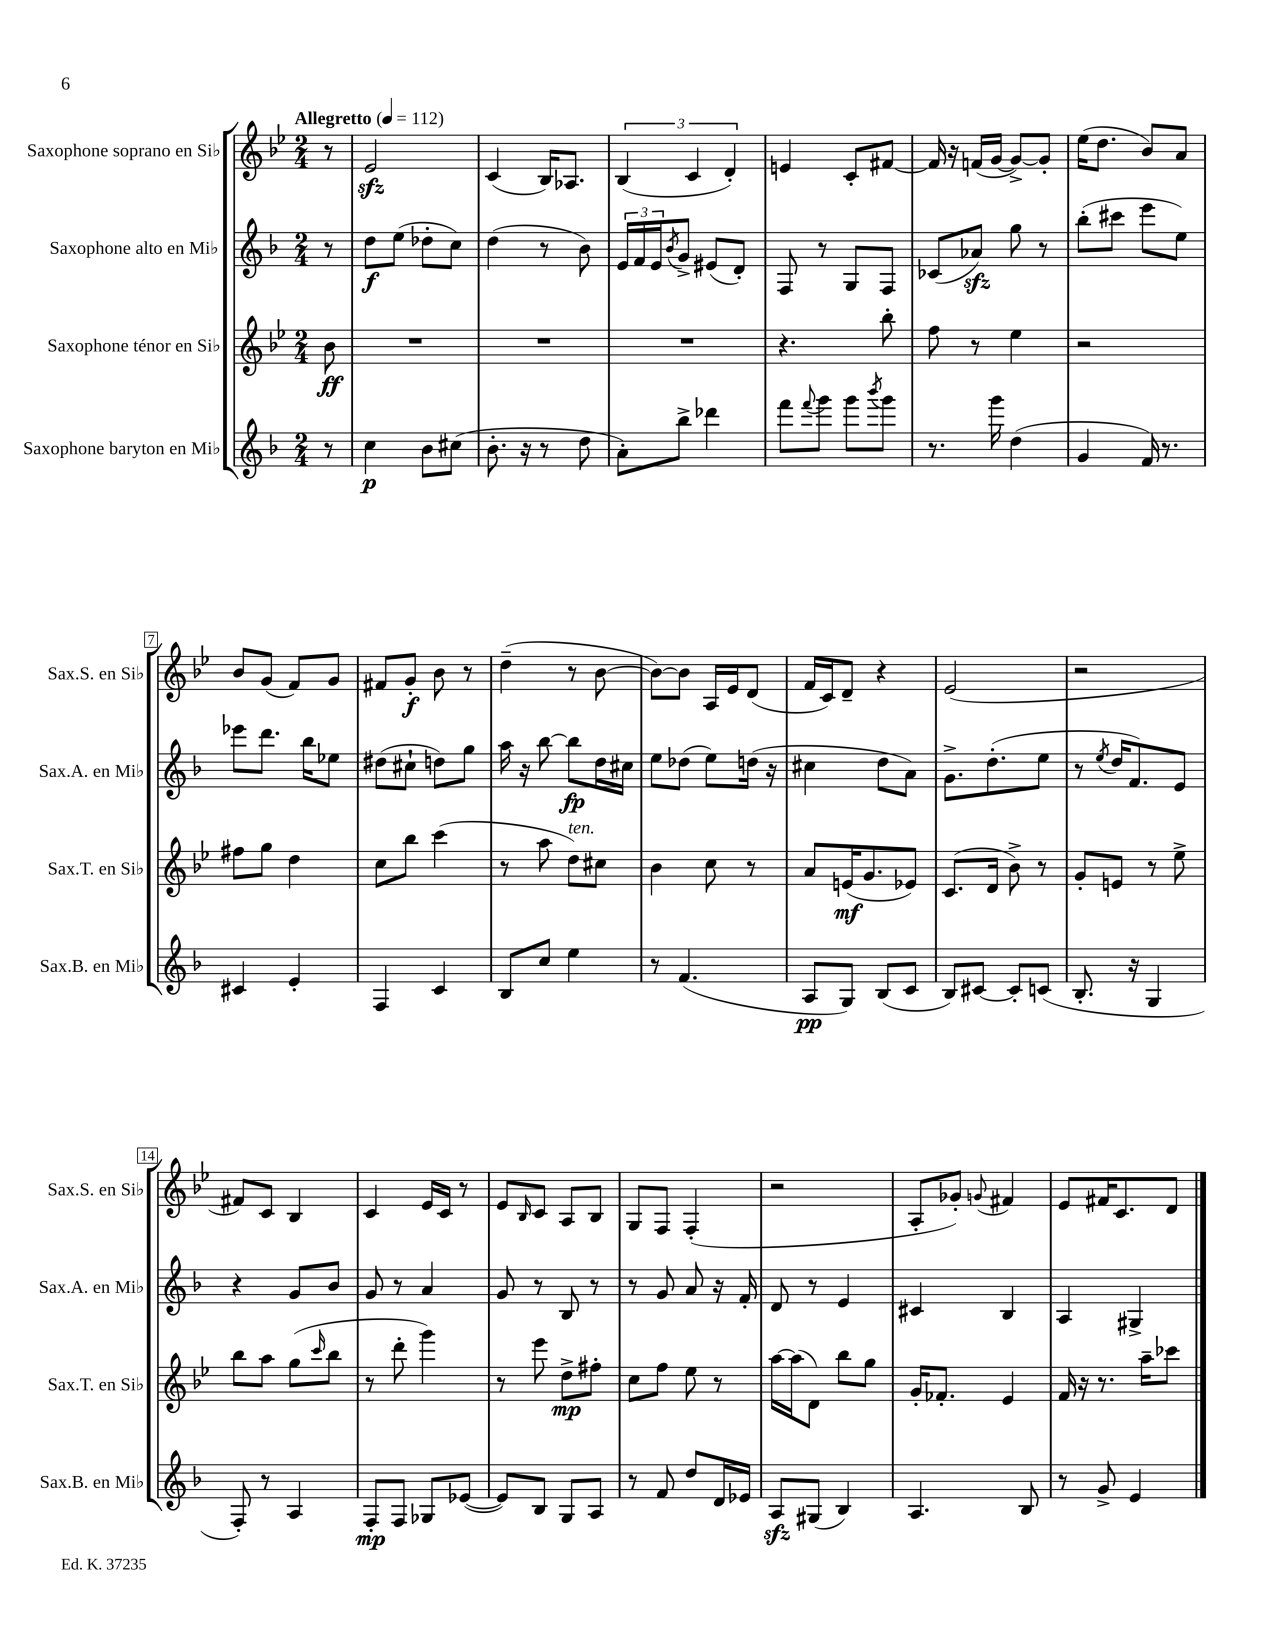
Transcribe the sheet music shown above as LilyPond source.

<<
\new StaffGroup <<
\new Staff = "s0" \with { instrumentName = "Saxophone soprano en Sib" shortInstrumentName = "Sax.S. en Sib" } {
    \clef treble \key bes \major \numericTimeSignature \time 2/4 \partial 8 \tempo "Allegretto" 4 = 112
    r8 |
    ees'2\sfz |
    c'4( bes16) aes8. |
    \tuplet 3/2 { bes4( c'4 d'4-.) } |
    e'4 c'8-. fis'8~ |
    fis'16 r16 f'16( g'16~ g'8~->) g'8-. |
    ees''16( d''8. bes'8) a'8 |
    bes'8 g'8( f'8) g'8 |
    fis'8 g'8-.\f bes'8 r8 |
    d''4--( r8 bes'8~ |
    bes'8~) bes'8 a16 ees'16 d'8( |
    f'16 c'16) d'8-- r4 |
    ees'2( |
    r2 |
    fis'8) c'8 bes4 |
    c'4 ees'16 c'16 r8 |
    ees'8 \grace { bes16 } c'8 a8 bes8 |
    g8 f8 f4-.( |
    r2 |
    a8-. ges'8-.) \appoggiatura { g'8 } fis'4 |
    ees'8 fis'16 c'8. d'8 \bar "|." |
}
\new Staff = "s1" \with { instrumentName = "Saxophone alto en Mib" shortInstrumentName = "Sax.A. en Mib" } {
    \clef treble \key f \major \numericTimeSignature \time 2/4 \partial 8
    r8 |
    d''8\f e''8( des''8-. c''8) |
    d''4( r8 bes'8) |
    \tuplet 3/2 { e'16 f'16 e'16 } \acciaccatura { bes'8 } g'8-> eis'8( d'8-.) |
    f8 r8 g8 f8 |
    ces'8( aes'8\sfz) g''8 r8 |
    bes''8-.( cis'''8 e'''8 e''8) |
    ees'''8 d'''8. bes''16 ees''8 |
    dis''8( cis''8-! d''8) g''8 |
    a''16 r16 bes''8~ bes''8\fp d''16 cis''16 |
    e''8 des''8( e''8) d''16( r16 |
    cis''4 d''8 a'8) |
    g'8.-> d''8.-.( e''8 |
    r8 \acciaccatura { e''8 } d''16 f'8.) e'8 |
    r4 g'8 bes'8 |
    g'8 r8 a'4 |
    g'8 r8 bes8 r8 |
    r8 g'8 a'8 r16 f'16-. |
    d'8 r8 e'4 |
    cis'4 bes4 |
    a4 gis4-> \bar "|." |
}
\new Staff = "s2" \with { instrumentName = "Saxophone ténor en Sib" shortInstrumentName = "Sax.T. en Sib" } {
    \clef treble \key bes \major \numericTimeSignature \time 2/4 \partial 8
    bes'8\ff |
    R2 |
    R2 |
    R2 |
    r4. bes''8-. |
    f''8 r8 ees''4 |
    r2 |
    fis''8 g''8 d''4 |
    c''8 bes''8 c'''4( |
    r8 a''8 d''8^\markup { \italic "ten." }) cis''8 |
    bes'4 c''8 r8 |
    a'8 e'16\mf( g'8. ees'8) |
    c'8.( d'16 bes'8->) r8 |
    g'8-. e'8 r8 ees''8-> |
    bes''8 a''8 g''8( \grace { c'''16 } bes''8 |
    r8 d'''8-. g'''4) |
    r8 ees'''8 d''8->\mp fis''8-. |
    c''8 f''8 ees''8 r8 |
    a''16~ a''16( d'8) bes''8 g''8 |
    g'16-. fes'8.-. ees'4 |
    f'16 r16 r8. a''16-- ces'''8 \bar "|." |
}
\new Staff = "s3" \with { instrumentName = "Saxophone baryton en Mib" shortInstrumentName = "Sax.B. en Mib" } {
    \clef treble \key f \major \numericTimeSignature \time 2/4 \partial 8
    r8 |
    c''4\p bes'8 cis''8( |
    bes'8.-. r16 r8 d''8 |
    a'8-.) bes''8-> des'''4 |
    f'''8 \appoggiatura { f'''8 } g'''8 g'''8 \acciaccatura { bes'''8 } g'''8 |
    r8. g'''16 d''4( |
    g'4 f'16) r8. |
    cis'4 e'4-. |
    f4 c'4 |
    bes8 c''8 e''4 |
    r8 f'4.( |
    a8\pp g8) bes8( c'8 |
    bes8) cis'8~ cis'8-. c'8( |
    bes8.-. r16 g4 |
    f8-.) r8 a4 |
    f8-.\mp f8 ges8 ees'8~( |
    ees'8) bes8 g8 a8 |
    r8 f'8 d''8 d'16 ees'16 |
    a8\sfz gis8( bes4) |
    a4. bes8 |
    r8 g'8-> e'4 \bar "|." |
}
>>
>>
\layout { \context { \Score \override BarNumber.stencil = #(make-stencil-boxer 0.1 0.3 ly:text-interface::print) } }
